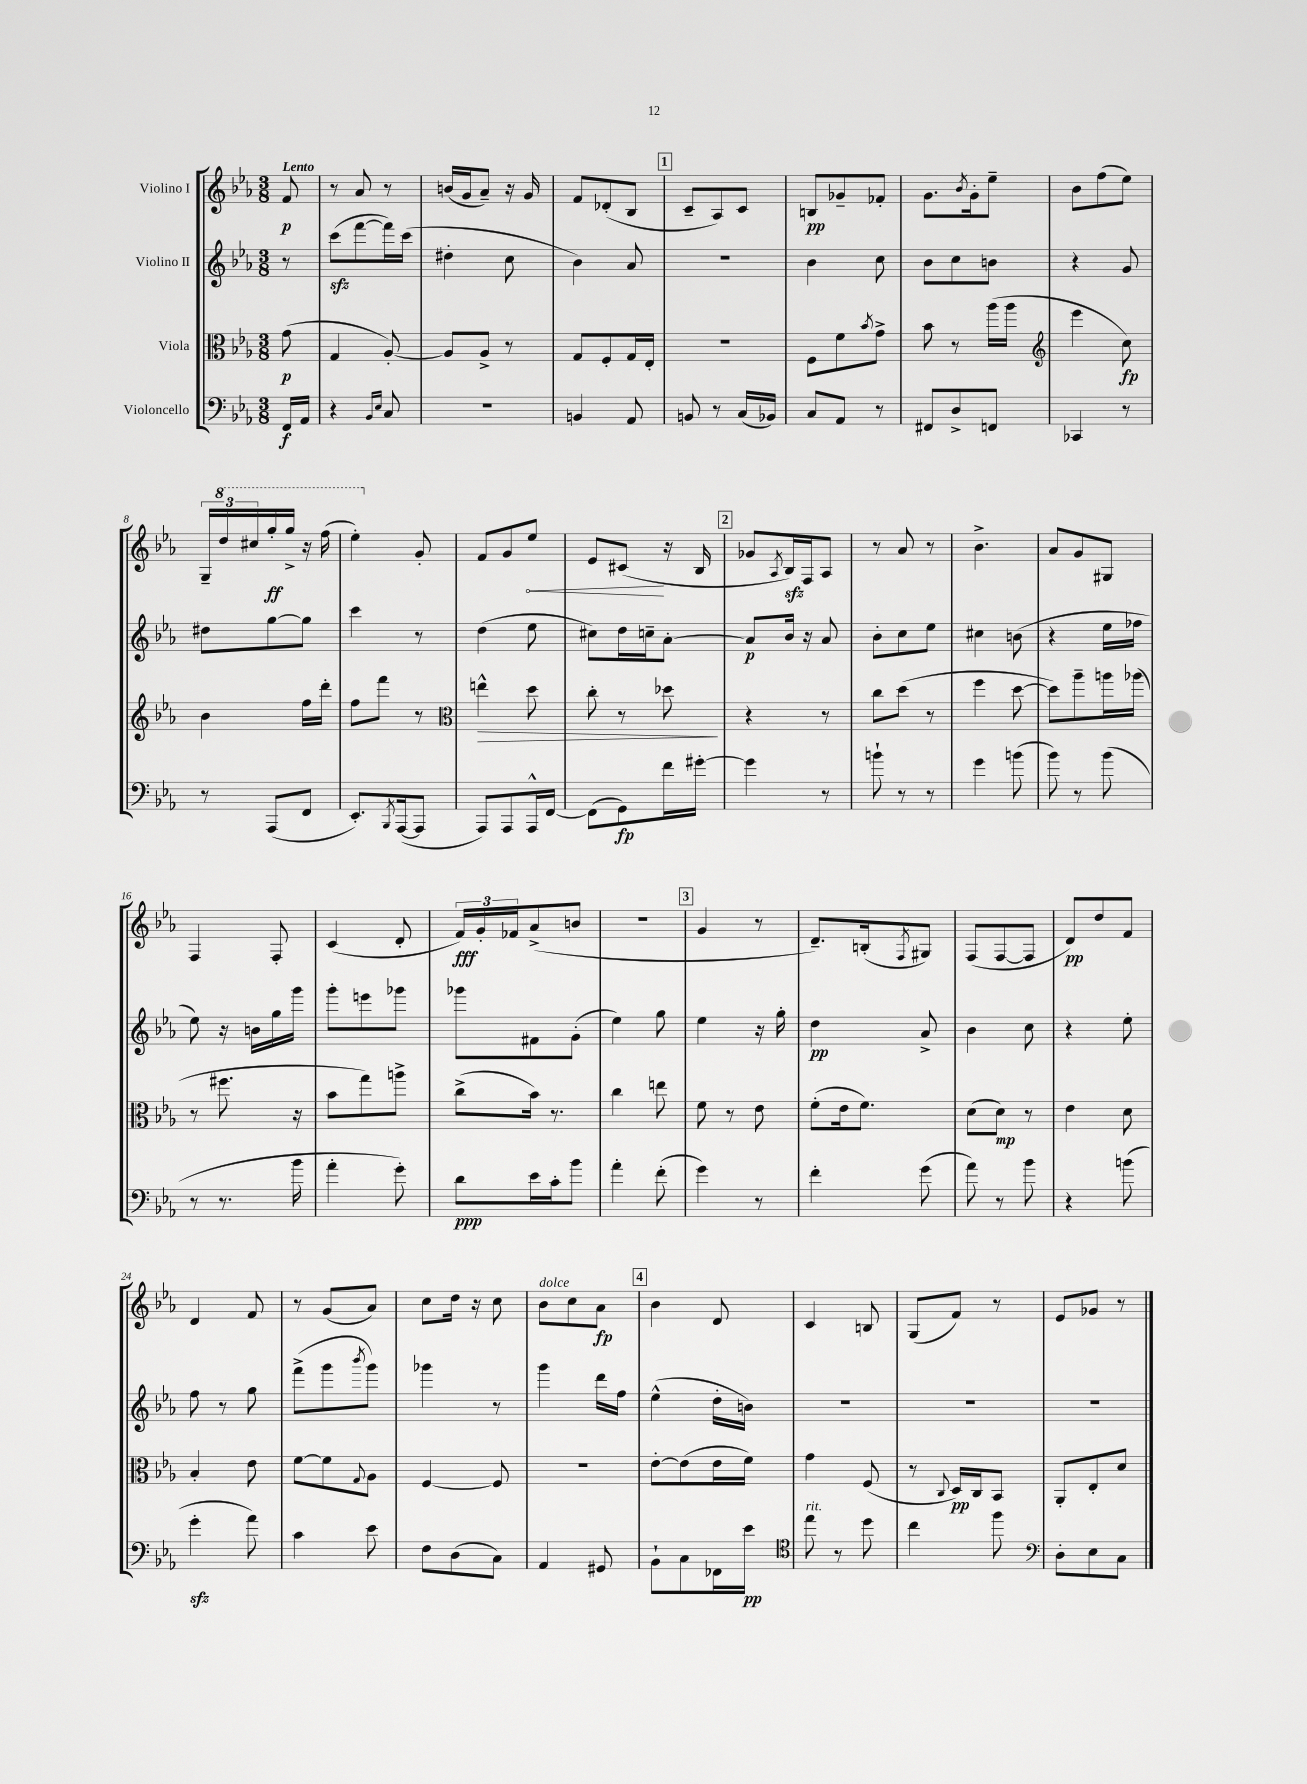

**kern	**dynam	**kern	**dynam	**kern	**dynam	**kern	**dynam
*part4	*part4	*part3	*part3	*part2	*part2	*part1	*part1
*staff4	*staff4	*staff3	*staff3	*staff2	*staff2	*staff1	*staff1
*I"Violoncello	*	*I"Viola	*	*I"Violino II	*	*I"Violino I	*
*clefF4	*	*clefC3	*	*clefG2	*	*clefG2	*
*k[b-e-a-]	*	*k[b-e-a-]	*	*k[b-e-a-]	*	*k[b-e-a-]	*
*M3/8	*	*M3/8	*	*M3/8	*	*M3/8	*
=	=	=	=	=	=	=	=
!	!	!	!	!	!	!LO:TX:a:B:t=Lento	!
16FF/LL	f	(8g\	p	8r	.	8f/	p
16AA-/JJ	.	.	.	.	.	.	.
=1	=1	=1	=1	=1	=1	=1	=1
4r	.	4G/	.	(8ccczz\L	.	8r	.
.	.	.	.	[8fff\	.	8a-/	.
16qqBB-/LL	.	.	.	.	.	.	.
16qqE-/JJ	.	.	.	.	.	.	.
8C/	.	[8A-'/)	.	16fff\L])	.	8r	.
.	.	.	.	(16ccc\JJ	.	.	.
=2	=2	=2	=2	=2	=2	=2	=2
4.r	.	8A-/L]	.	4dd#X'\	.	(16bn/LL	.
.	.	.	.	.	.	16g/J	.
.	.	8A-^/J	.	.	.	8a-~/J)	.
.	.	8r	.	8cc\	.	16r	.
.	.	.	.	.	.	16g/	.
=3	=3	=3	=3	=3	=3	=3	=3
4BBn/	.	8G/L	.	4b-\)	.	8f/L	.
.	.	8F'/	.	.	.	(8d-X'/	.
8AA-/	.	16G/L	.	8a-/	.	8B-/J	.
.	.	16E-'/JJ	.	.	.	.	.
!!LO:REH:place=s1:t=1
=4	=4	=4	=4	=4	=4	=4	=4
8BBn/	.	4.r	.	4.r	.	8c~/L	.
8r	.	.	.	.	.	8A-/)	.
(16C/LL	.	.	.	.	.	8c/J	.
16BB-X/JJ)	.	.	.	.	.	.	.
=5	=5	=5	=5	=5	=5	=5	=5
8C/L	.	8F\L	.	4b-\	.	8Bn/L	pp
8AA-/J	.	8f\	.	.	.	8g-X~/	.
.	.	8qb-/	.	.	.	.	.
8r	.	8g^\J	.	8cc\	.	8f-X'/J	.
=6	=6	=6	=6	=6	=6	=6	=6
8FF#X/L	.	8b-\	.	8b-\L	.	8.g\L	.
8D^/	.	8r	.	8cc\	.	.	.
.	.	.	.	.	.	8qb-/	.
.	.	.	.	.	.	16g'\k	.
8FFn/J	.	(16aa-\LL	.	8bn\J	.	8ee-~\J	.
.	.	16aa-\JJ	.	.	.	.	.
=7	=7	=7	=7	=7	=7	=7	=7
*	*	*clefG2	*	*	*	*	*
4CC-X/	.	4eee-\	.	4r	.	8b-\L	.
.	.	.	.	.	.	(8ff\	.
8r	.	8cc\)	fp	8g/	.	8ee-\J)	.
!!LO:LB:g=z
=8	=8	=8	=8	=8	=8	=8	=8
8r	.	4b-\	.	8dd#X\L	.	24G~/LL	.
*	*	*	*	*	*	*8va	*
.	.	.	.	.	.	24ddd/	.
.	.	.	.	.	.	24ccc#X/	.
(8AAA-/L	.	.	.	[8gg\	.	16ggg'/	ff
.	.	.	.	.	.	16ggg^/JJ	.
8FF/J	.	16ff\LL	.	8gg\J]	.	16r	.
.	.	16ddd'\JJ	.	.	.	(16fff\	.
=9	=9	=9	=9	=9	=9	=9	=9
8.EE-'/L)	.	8ff\L	.	4ccc\	.	4eee-'\)	.
.	.	8fff\J	.	.	.	.	.
8qBBB-/	.	.	.	.	.	.	.
([16AAA-/k	.	.	.	.	.	.	.
*	*	*	*	*	*	*X8va	*
8AAA-/J]	.	8r	.	8r	.	8g'/	.
=10	=10	=10	=10	=10	=10	=10	=10
*	*	*clefC3	*	*	*	*	*
!	!	!	!LO:HP:b	!	!	!	!
8AAA-/L)	.	4een^^\	>	(4dd\	.	8f/L	.
8AAA-/	.	.	.	.	.	8g/	.
!	!	!	!	!	!	!	!LO:HP:b
16AAA-^^/L	.	8dd\	.	8ee-\	.	8ee-/J	<
[16FF/JJ	.	.	.	.	.	.	.
=11	=11	=11	=11	=11	=11	=11	=11
(8FF\L]	.	8cc'\	.	8cc#X\L)	.	8e-/L	.
8GG\)	fp	8r	.	16dd\L	.	(8c#X/J	.
.	.	.	.	16ccn~\J	.	.	.
16f\L	.	8dd-X\	.	[8a-'\J	.	16r	[
[16g#X'\JJ	.	.	.	.	.	16B-/	.
.	.	.	]	.	.	.	.
!!LO:REH:place=s1:t=2
=12	=12	=12	=12	=12	=12	=12	=12
4g#\]	.	4r	.	8a-/L]	p	8g-X/L	.
.	.	.	.	.	.	8qA-/	.
.	.	.	.	16b-/Jk	.	16B-zz/L)	.
.	.	.	.	16r	.	16F/J	.
8r	.	8r	.	8a-/	.	8A-/J	.
=13	=13	=13	=13	=13	=13	=13	=13
8bn`\	.	8cc\L	.	8b-'\L	.	8r	.
8r	.	(8dd\J	.	8cc\	.	8a-/	.
8r	.	8r	.	8ee-\J	.	8r	.
=14	=14	=14	=14	=14	=14	=14	=14
4g\	.	4ff\	.	4cc#X\	.	4.b-^\	.
(8bn\	.	[8dd\	.	(8bn\	.	.	.
=15	=15	=15	=15	=15	=15	=15	=15
8b-\)	.	8dd\L])	.	4r	.	8a-/L	.
8r	.	8aa-~\	.	.	.	8g/	.
(8b-\	.	16aan\L	.	16ee-\LL	.	8G#X/J	.
.	.	(16aa-X\JJ	.	16ff-X\JJ	.	.	.
!!LO:LB:g=z
=16	=16	=16	=16	=16	=16	=16	=16
8r	.	8r	.	8ee-\)	.	4F/	.
8.r	.	8.ff#X\	.	16r	.	.	.
.	.	.	.	16bn\LL	.	.	.
.	.	.	.	16gg\	.	8F'/	.
16b-\	.	16r	.	16ggg\JJ	.	.	.
=17	=17	=17	=17	=17	=17	=17	=17
4a-'\	.	8b-\L	.	8ggg'\L	.	(4c/	.
.	.	8gg\)	.	8eeen\	.	.	.
8g'\)	.	8aan^\J	.	8ggg-X\J	.	8d'/	.
=18	=18	=18	=18	=18	=18	=18	=18
8d\L	ppp	(8cc^\L	.	8ggg-X\L	.	24f/LL)	fff
.	.	.	.	.	.	24g'/	.
.	.	.	.	.	.	24f-X/J	.
16e-\L	.	16b-\Jk)	.	8f#X\	.	(8a-^/	.
16c'\J	.	8.r	.	.	.	.	.
8b-\J	.	.	.	(8g'\J	.	8bn/J	.
=19	=19	=19	=19	=19	=19	=19	=19
4a-'\	.	4cc\	.	4ee-\)	.	4.r	.
(8f'\	.	8een\	.	8gg\	.	.	.
!!LO:REH:place=s1:t=3
=20	=20	=20	=20	=20	=20	=20	=20
4g\)	.	8f\	.	4ee-\	.	4g/	.
.	.	8r	.	.	.	.	.
8r	.	8e-\	.	16r	.	8r	.
.	.	.	.	16gg'\	.	.	.
=21	=21	=21	=21	=21	=21	=21	=21
4f'\	.	(8f'\L	.	4dd\	pp	8.d~/L)	.
.	.	16e-\k	.	.	.	.	.
.	.	8.f\J)	.	.	.	(16Bn'/k	.
.	.	.	.	.	.	8qF/	.
(8g\	.	.	.	8a-^/	.	8G#X/J)	.
=22	=22	=22	=22	=22	=22	=22	=22
8a-\)	.	(8d\L	.	4b-\	.	(8F/L	.
8r	.	8d\J)	mp	.	.	[8F/	.
8b-\	.	8r	.	8cc\	.	8F/J]	.
=23	=23	=23	=23	=23	=23	=23	=23
4r	.	4e-\	.	4r	.	8d/L)	pp
.	.	.	.	.	.	8dd/	.
(8bn\	.	8d\	.	8ee-'\	.	8f/J	.
!!LO:LB:g=z
=24	=24	=24	=24	=24	=24	=24	=24
4gzz'\	.	4B-'/	.	8ff\	.	4d/	.
.	.	.	.	8r	.	.	.
8a-\)	.	8e-\	.	8gg\	.	8f/	.
=25	=25	=25	=25	=25	=25	=25	=25
4c\	.	[8f\L	.	(8fff^\L	.	8r	.
.	.	8f\]	.	8ggg\	.	(8g/L	.
.	.	8qqG/	.	8qbbb-/	.	.	.
8e-\	.	8A-\J	.	8ggg\J)	.	8a-/J)	.
=26	=26	=26	=26	=26	=26	=26	=26
8F\L	.	[4F/	.	4ggg-X\	.	8cc\L	.
(8D\	.	.	.	.	.	16dd\Jk	.
.	.	.	.	.	.	16r	.
8C\J)	.	8F/]	.	8r	.	8cc\	.
=27	=27	=27	=27	=27	=27	=27	=27
!	!	!	!	!	!	!LO:TX:a:i:t=dolce	!
4AA-/	.	4.r	.	4ggg\	.	8b-\L	.
.	.	.	.	.	.	8cc\	.
8GG#X/	.	.	.	16ddd\LL	.	8a-\J	fp
.	.	.	.	16ff\JJ	.	.	.
!!LO:REH:place=s1:t=4
=28	=28	=28	=28	=28	=28	=28	=28
8BB-`\L	.	[8e-'\L	.	(4ee-^^\	.	4b-\	.
8C\	.	(8e-\]	.	.	.	.	.
16FF-X\L	.	16e-\L	.	16dd'\LL	.	8d/	.
16e-\JJ	pp	16f\JJ)	.	16bn\JJ)	.	.	.
=29	=29	=29	=29	=29	=29	=29	=29
*clefC4	*	*	*	*	*	*	*
!LO:TX:a:i:t=rit.	!	!	!	!	!	!	!
8ee-\	.	4g\	.	4.r	.	4c/	.
8r	.	.	.	.	.	.	.
8dd\	.	(8F/	.	.	.	8Bn/	.
=30	=30	=30	=30	=30	=30	=30	=30
4cc\	.	8r	.	4.r	.	(8G/L	.
.	.	8qqC/	.	.	.	.	.
.	.	16D/LL)	pp	.	.	8f/J)	.
.	.	16C/J	.	.	.	.	.
8ff\	.	8BB-/J	.	.	.	8r	.
=31	=31	=31	=31	=31	=31	=31	=31
*clefF4	*	*	*	*	*	*	*
8D'\L	.	8AA-'/L	.	4.r	.	8e-/L	.
8E-\	.	8E-'/	.	.	.	8g-X/J	.
8C\J	.	8d/J	.	.	.	8r	.
==	==	==	==	==	==	==	==
*-	*-	*-	*-	*-	*-	*-	*-
